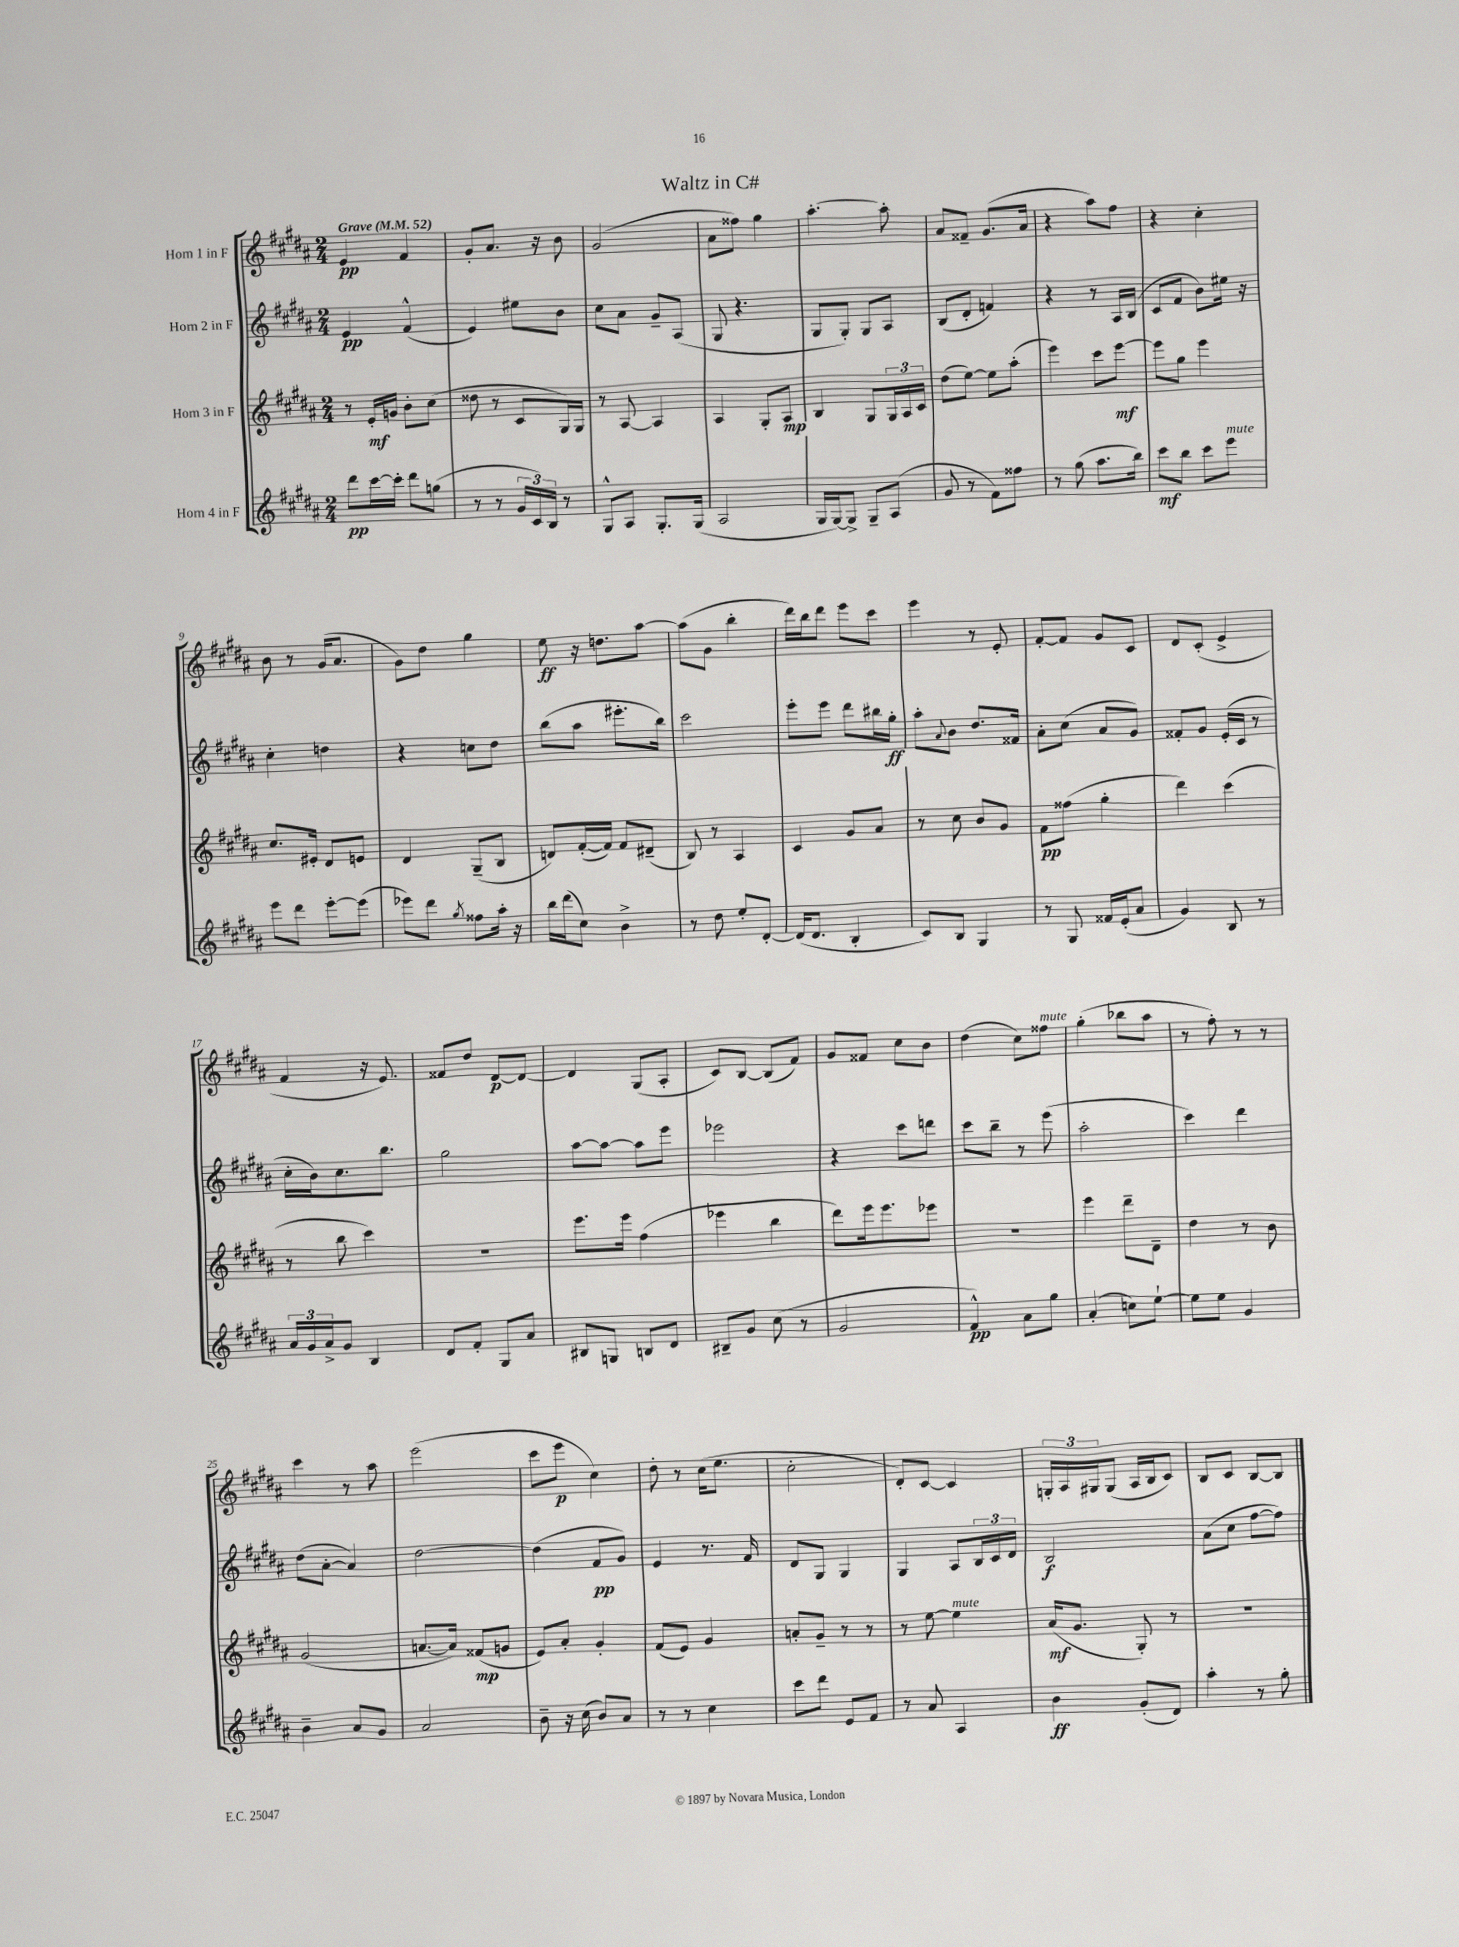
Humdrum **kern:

**kern	**kern	**kern	**kern
*staff4	*staff3	*staff2	*staff1
*clefG2	*clefG2	*clefG2	*clefG2
*k[f#c#g#d#a#]	*k[f#c#g#d#a#]	*k[f#c#g#d#a#]	*k[f#c#g#d#a#]
*M2/4	*M2/4	*M2/4	*M2/4
*MM52	*MM52	*MM52	*MM52
8ddd#	8r	4e	4e
[16ccc#	16e'	.	.
16ccc#']	16g	.	.
8ddd#	8b'	(4f#^^	4f#
(8gg	(8cc#	.	.
=	=	=	=
8r	8dd##	4e)	8g#'
8r	8r	.	8.a#
24g#	8c#	8ee#	.
24c#)	.	.	.
.	.	.	16r
24B	.	.	.
8r	16G#)	8b	8b
.	16G#	.	.
=	=	=	=
8G#^^	8r	8cc#	(2g#
8A#	[8A#	8a#	.
8.G#'	4A#]	8g#~	.
.	.	(8A#	.
(16G#	.	.	.
=	=	=	=
2A#	4A#	8G#	8a#
.	.	4.r	8ff##)
.	8G#'	.	4gg#
.	8A#	.	.
=	=	=	=
16G#	4B	8G#	[4.aa#'
[16G#)	.	.	.
8G#^]	.	8G#')	.
8G#~	8G#	8G#	.
(8A#	24G#	8A#	8aa#']
.	24A#	.	.
.	24c#	.	.
=	=	=	=
8g#	(8dd#	(8B	8a#
8r	[8ee)	8d#'	8f##~
8f#)	8ee]	4f)	(8.g#
8ff##	(8aa#'	.	.
.	.	.	16a#
=	=	=	=
8r	4eee)	4r	4r
(8gg#	.	.	.
8.aa#	8ccc#	8r	8aa#)
.	[8eee	16A#	8ff#
16bb)	.	(16B	.
=	=	=	=
8ccc#	8eee]	8c#	4r
8bb	8gg#	8f#	.
8ccc#	4eee	8b)	4cc#'
8eee	.	16ee#	.
.	.	16r	.
=	=	=	=
8eee	8.cc#	4cc#'	8b
8ddd#	.	.	8r
.	16e#'	.	.
[8eee'	8d#	4dd	(16g#
.	.	.	8.a#
(8eee]	8e	.	.
=	=	=	=
8eee-)	4d#	4r	8g#)
8ddd#	.	.	8dd#
8qgg#	.	.	.
8ff##	(8G#~	8cc	4gg#
16aa#'	8B	8dd#	.
16r	.	.	.
=	=	=	=
16bb	8d)	(8bb	8ee
(16ddd#	.	.	.
8cc#)	([16f#'	8aa#	16r
.	16f#])	.	8.dd
4b^	8f#	8.eee#'	.
.	(8d#~	.	[8aa#
.	.	16bb)	.
=	=	=	=
8r	8B)	2ccc#	(8aa#]
8dd#	8r	.	8g#
8ee'	4A#	.	4bb'
[8d#'	.	.	.
=	=	=	=
(16d#]	4c#	8eee'	16ddd#)
8.d#	.	.	16bb
.	.	8eee	8ddd#
4B'	8g#	8ddd#	8eee
.	8a#	16bb#	8ccc#
.	.	16gg#'	.
=	=	=	=
8c#)	8r	8aa#'	4eee
.	.	8qqa#	.
8B	8cc#	8b	.
4G#	8b	8.dd#	8r
.	8g#	.	8e'
.	.	16f##	.
=	=	=	=
8r	8f#	8a#'	[8f#'
8G#	(8ff##	(8cc#	8f#]
16f##	4gg#'	8a#	8g#
(16e'	.	.	.
8a#	.	8g#)	8c#
=	=	=	=
4g#)	4ddd#)	8f##'	8d#
.	.	8g#	(8c#'
8B	(4ccc#	(16e'	4e^
.	.	16c#	.
8r	.	8r	.
=	=	=	=
24a#	8r	16cc#'	4f#
24g#	.	.	.
.	.	16b)	.
24a#^	.	.	.
8g#	8bb	8.cc#	.
4B	4ccc#)	.	16r
.	.	8.bb	8.e)
=	=	=	=
8d#	2r	2gg#	8f##
8f#'	.	.	8dd#
8G#	.	.	[8d#
8a#	.	.	8d#_
=	=	=	=
8B#	8.eee	[8aa#	4d#]
8G	.	8aa#_	.
.	16eee	.	.
8B	(4ff#	8aa#]	(8G#
8d#	.	8eee	8A#'
=	=	=	=
8B#~	4eee-	2eee-	8c#)
8g#	.	.	[8B
(8cc#	4bb	.	(8B]
8r	.	.	8f#)
=	=	=	=
2g#	8ddd#)	4r	8g#
.	16eee	.	8f##
.	8.eee	.	.
.	.	8ccc#	8cc#
.	8eee-	8ddd	8b
=	=	=	=
4f#^^)	2r	8ccc#	(4dd#
.	.	8bb~	.
8a#	.	8r	8cc#)
8gg#	.	(8eee	8ff##
=	=	=	=
(4a#'	4eee	2aa#'	(4gg#'
8cc)	8ddd#~	.	8bb-
[8ee`	8d#~	.	8aa#
=	=	=	=
8ee]	4dd#	4ccc#)	8r
8ee	.	.	8ff#')
4g#	8r	4ddd#	8r
.	8b	.	8r
=	=	=	=
4b~	(2g#	(8dd#	4ccc#
.	.	[8a#'	.
8a#	.	4a#])	8r
8g#	.	.	8aa#
=	=	=	=
2a#	[8.a	[2dd#	(2eee
.	16a])	.	.
.	(8f##	.	.
.	8g	.	.
=	=	=	=
8b~	8e)	(4dd#]	8ccc#
16r	8a#'	.	8eee
(16cc#	.	.	.
8b)	4g#'	8f#	4cc#)
8a#	.	8g#)	.
=	=	=	=
8r	(8f#	4e	8dd#'
8r	8e)	.	8r
4cc#	4g#	8.r	(16cc#
.	.	.	8.ee
.	.	16f#	.
=	=	=	=
8ccc#	8a'	8d#	2cc#'
8ddd#	8g#~	8G#	.
8e	8r	4G#	.
8f#	8r	.	.
=	=	=	=
8r	8r	4G#	8d#')
8a#	[8ee	.	[8c#
4A#	4ee]	8A#	4c#]
.	.	24B	.
.	.	24c#	.
.	.	24d#	.
=	=	=	=
4b	(16a#	2B	24G'
.	.	.	24A#
.	8.g#	.	.
.	.	.	24G#
.	.	.	(8G#
(8g#'	8G#')	.	16A#
.	.	.	16B
8d#)	8r	.	8c#)
=	=	=	=
4aa#'	2r	(8a#	8B
.	.	8cc#	8c#
8r	.	[8ff#	[8B
8gg#'	.	8ff#])	8B]
==	==	==	==
*-	*-	*-	*-
